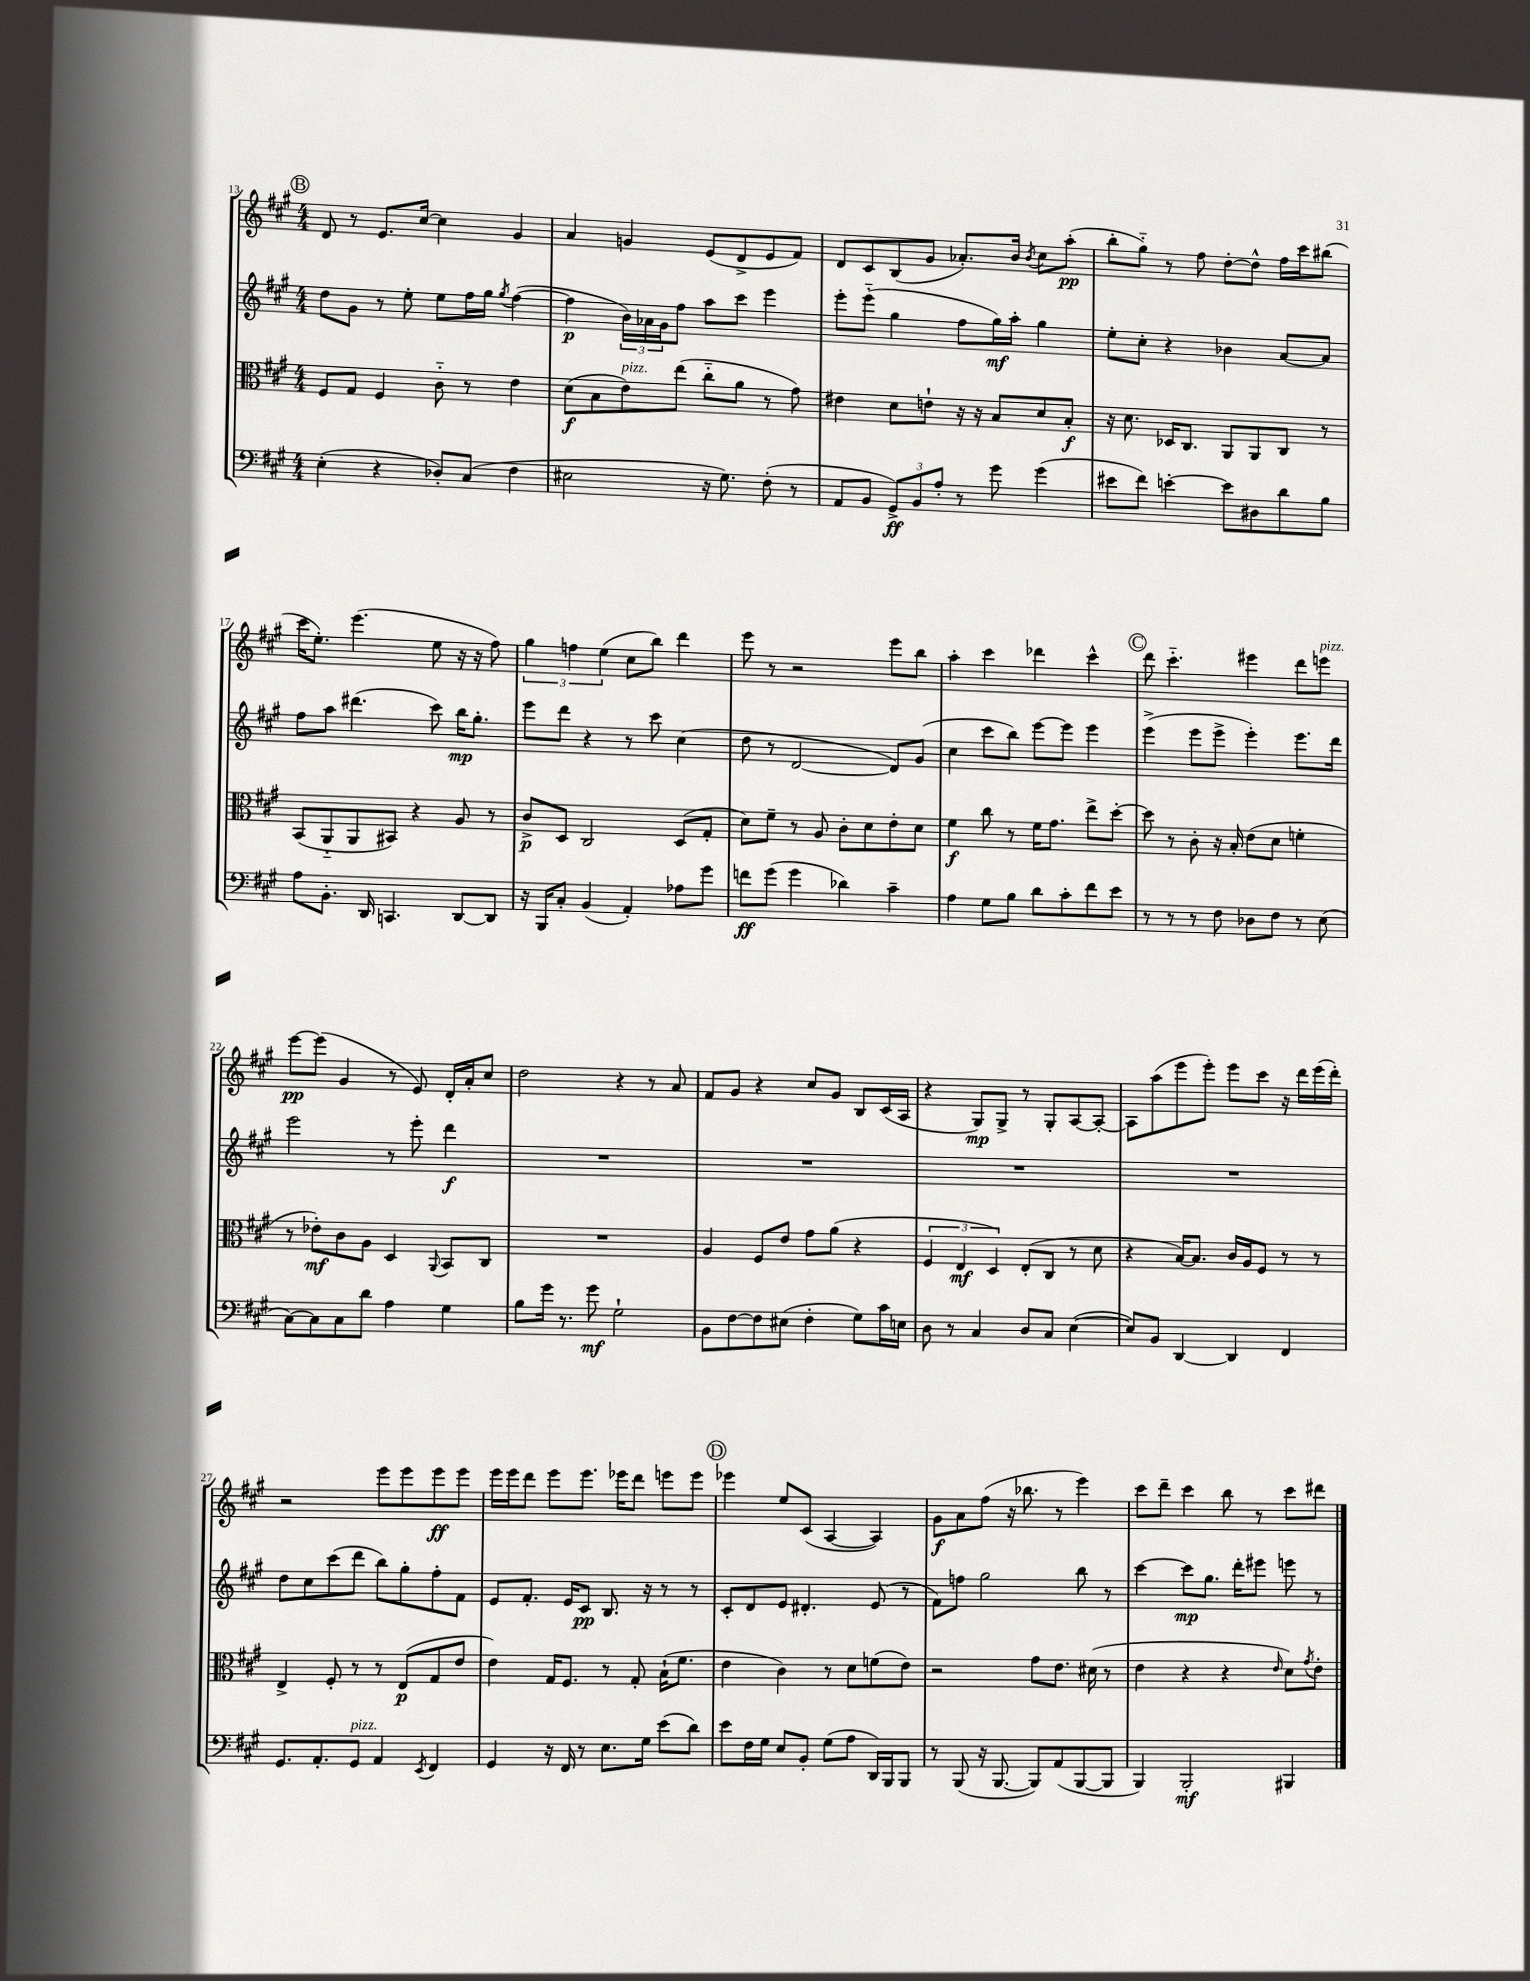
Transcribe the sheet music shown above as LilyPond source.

<<
\new StaffGroup <<
\new Staff = "s0" {
    \clef treble \key a \major \numericTimeSignature \time 4/4
    \mark \markup { \circle "B" } d'8 r8 e'8. cis''16~ cis''4 gis'4 |
    a'4 g'4 e'8( d'8-> e'8 fis'8) |
    d'8 cis'8 b8( gis'8 aes'8.-.) b'16 \acciaccatura { b'8 } cis''8 a''8-.\pp( |
    b''8-. gis''8-_) r8 fis''8 d''8~-. d''8-^ fis''16 cis'''16 bis''8( |
    cis'''16 e''8.-.) e'''4.( e''8 r16 r16 fis''8) |
    \tuplet 3/2 { gis''4 f''4 e''4( } cis''8 b''8) d'''4 |
    e'''8 r8 r2 e'''8 b''8 |
    a''4-. cis'''4 des'''4 cis'''4-^ |
    \mark \markup { \circle "C" } d'''8 cis'''4.-_ eis'''4 d'''8 e'''8^\markup { \italic "pizz." } |
    e'''8~\pp e'''8( gis'4 r8 e'8) d'16-. a'16-. cis''8 |
    d''2 r4 r8 a'8 |
    fis'8 gis'8 r4 cis''8 gis'8 b8 cis'16( a16 |
    r4 gis8\mp) gis8-> r8 gis8-. a8~ a8~-. |
    a8 a''8( e'''8 e'''8-.) e'''8 cis'''8 r16 d'''16 e'''16( d'''16-.) |
    r2 e'''8 e'''8 e'''8\ff e'''8 |
    e'''16 e'''16 d'''8 e'''8 e'''8. ees'''16 d'''8 e'''8 e'''8 |
    \mark \markup { \circle "D" } ees'''4 e''8 cis'8( a4~ a4) |
    gis'8\f a'8 fis''8( r16 bes''8. r8 e'''4) |
    cis'''8 d'''8-- cis'''4 b''8 r8 cis'''8 dis'''8 \bar "|." |
}
\new Staff = "s1" {
    \clef treble \key a \major \numericTimeSignature \time 4/4
    \mark \markup { \circle "B" } d''8 gis'8 r8 e''8-. e''8 fis''16 gis''16 \acciaccatura { gis''8 } fis''4~( |
    fis''4\p \tuplet 3/2 { b'16) aes'16 gis'16 } fis''8 a''8 cis'''8 e'''4 |
    e'''8-. e'''8-_( gis''4 fis''8 gis''16\mf) a''16-. gis''4 |
    e''8-. cis''8-. r4 bes'4 a'8~ a'8 |
    fis''8 a''8 dis'''4.( cis'''8) b''16\mp gis''8.-. |
    e'''8 d'''8 r4 r8 cis'''8 cis''4( |
    d''8 r8 d'2~ d'8) gis'8( |
    cis''4 cis'''8 b''8) e'''8~ e'''8 e'''4 |
    \mark \markup { \circle "C" } e'''4->( e'''8 e'''8-> e'''4-.) e'''8. d'''16 |
    e'''2 r8 e'''8-. d'''4\f |
    R1 |
    R1 |
    R1 |
    R1 |
    d''8 cis''8 cis'''8( d'''8 b''8) gis''8-. fis''8-. fis'8 |
    e'8 fis'8.-. e'16 cis'8\pp b8. r16 r8 r8 |
    \mark \markup { \circle "D" } cis'8-. d'8 e'8 dis'4.-. e'8( r8 |
    fis'8) f''8 gis''2 b''8 r8 |
    cis'''4~ cis'''8\mp gis''8. d'''16-. eis'''8 e'''8 r8 \bar "|." |
}
\new Staff = "s2" {
    \clef alto \key a \major \numericTimeSignature \time 4/4
    \mark \markup { \circle "B" } fis8 gis8 fis4 cis'8-_ r8 e'4 |
    d'8\f( b8 e'8^\markup { \italic "pizz." }) e''8( cis''8-_ a'8 r8 gis'8) |
    eis'4 d'8 e'8-! r16 r16 b8 d'8 b8-.\f |
    r16 d'8. des16 cis8. a,8 a,8 cis8 r8 |
    b,8( a,8-_ a,8 bis,8) r4 a8 r8 |
    cis'8->\p d8 cis2 d8( gis8-. |
    d'8) fis'8-- r8 a8 cis'8-. d'8 e'8-. d'8 |
    fis'4\f cis''8 r8 fis'16 gis'8. e''8-> d''8~-. |
    \mark \markup { \circle "C" } d''8 r8 cis'8-. r16 b16-. e'8( d'8 f'4-. |
    r8 ees'8-.\mf) cis'8 a8 d4 \appoggiatura { a,8 } b,8 cis8 |
    R1 |
    a4 fis8 e'8 gis'8 a'8( r4 |
    \tuplet 3/2 { fis4 e4\mf d4) } e8-.( cis8 r8 d'8 |
    r4 b16~) b8. cis'16 a16 fis8 r8 r8 |
    e4-> fis8-. r8 r8 e8\p( gis8 e'8 |
    e'4) gis16 fis8. r8 gis8-. b16-!( fis'8. |
    \mark \markup { \circle "D" } e'4 cis'4) r8 d'8 f'8( e'8) |
    r2 gis'8 e'8. dis'16( r8 |
    e'4 r4 r4 \grace { e'16 } d'8) \acciaccatura { gis'8 } e'8-. \bar "|." |
}
\new Staff = "s3" {
    \clef bass \key a \major \numericTimeSignature \time 4/4
    \mark \markup { \circle "B" } e4-.( r4 des8-.) cis8( fis4 |
    eis2 r16 gis8.) fis8-.( r8 |
    a,8 b,8 \tuplet 3/2 { gis,8->\ff) b,8 a8-. } r8 gis'8 gis'4( |
    eis'8 fis'8) e'4~-. e'8 dis8 d'8 b8 |
    a8 b,8.-. d,16 c,4. d,8~ d,8 |
    r16 b,,16 cis8-. b,4( a,4-.) aes8 gis'8 |
    f'8\ff gis'8( gis'4 des'4) cis'4-- |
    a4 gis8 b8 d'8 cis'8-. fis'8 e'8 |
    \mark \markup { \circle "C" } r8 r8 r8 fis8 des8 fis8 r8 e8( |
    cis8~) cis8 cis8 d'8 a4 gis4 |
    b8 gis'16 r8. gis'8\mf gis2-! |
    b,8 fis8~ fis8 eis8( fis4-. gis8) cis'16 e16 |
    d8 r8 cis4 d8 cis8 e4~( |
    e8) b,8 d,4~ d,4 fis,4 |
    gis,8. a,8.-. gis,8^\markup { \italic "pizz." } a,4 \acciaccatura { e,8 } fis,4 |
    gis,4 r16 fis,16 r8 e8. gis16 e'8( d'8) |
    \mark \markup { \circle "D" } e'8 fis16 gis16 e8 b,8-. gis8( a8 d,16) b,,16 b,,8 |
    r8 b,,8( r16 b,,8.~ b,,8) a,8( b,,8~ b,,8 |
    b,,4) b,,2-.\mf bis,,4 \bar "|." |
}
>>
>>
\layout { \context { \Score currentBarNumber = #13 } }
